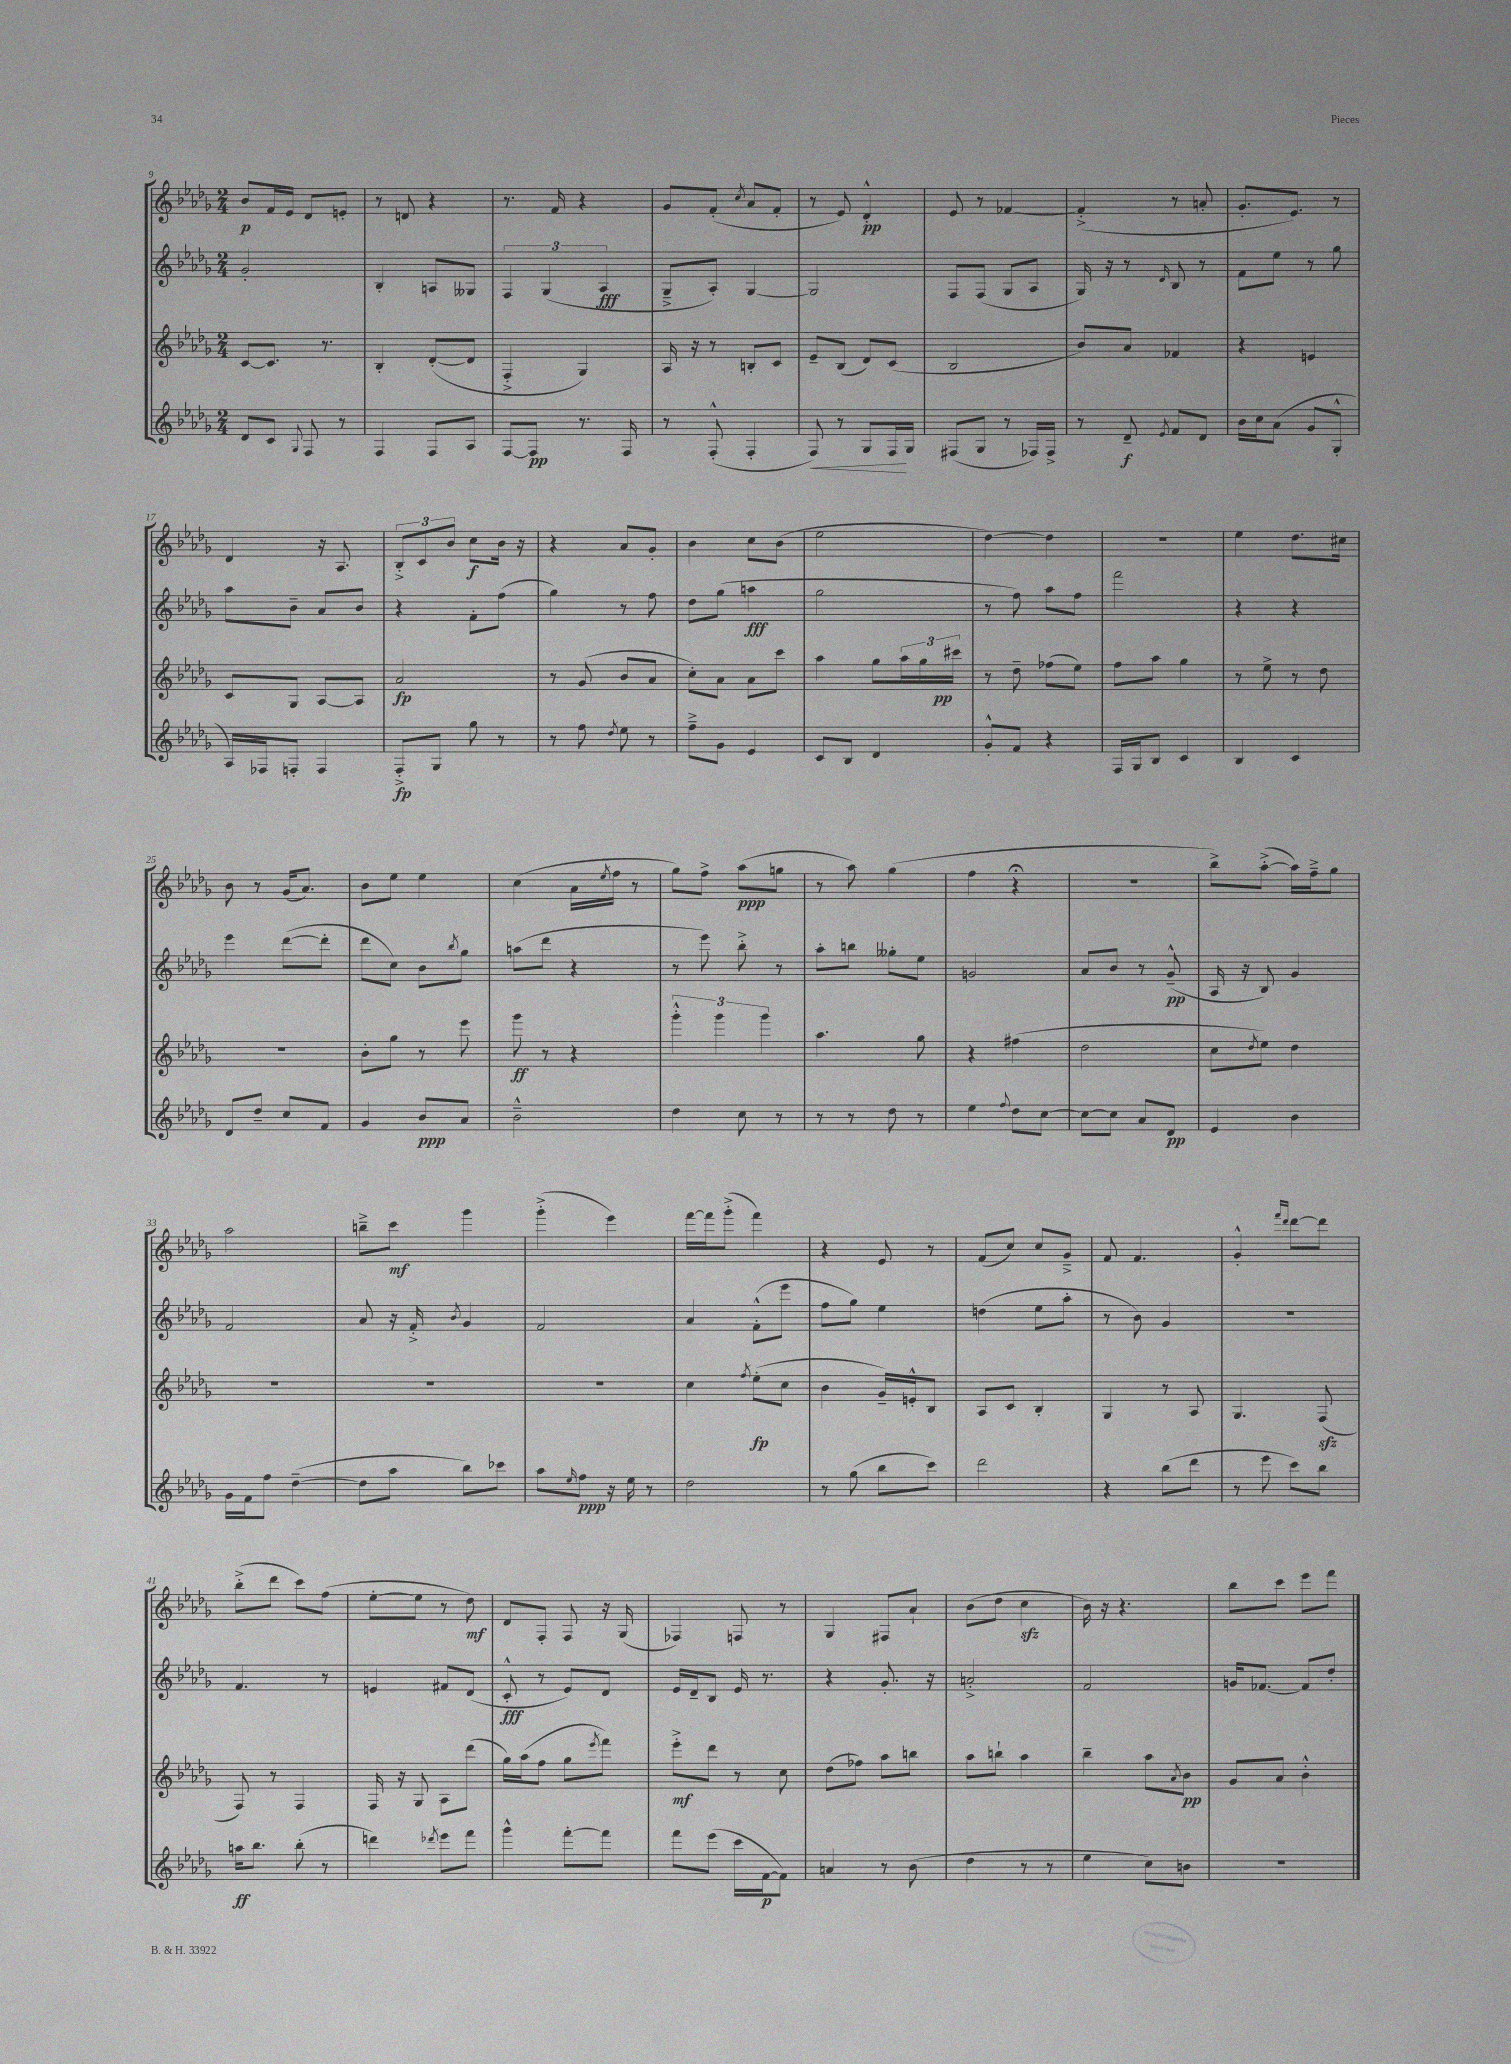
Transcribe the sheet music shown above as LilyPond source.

<<
\new StaffGroup <<
\new Staff = "s0" {
    \clef treble \key des \major \numericTimeSignature \time 2/4
    bes'8\p f'16 ees'16 des'8 e'8-. |
    r8 d'8 r4 |
    r8. f'16 r4 |
    ges'8 f'8-.( \acciaccatura { c''8 } aes'8 f'8-. |
    r8 ees'8) des'4-.-^\pp |
    ees'8 r8 fes'4~ |
    fes'4-.->( r8 a'8-. |
    ges'8.-. ees'8.) r8 |
    des'4 r16 aes8. |
    \tuplet 3/2 { bes8-.-> c'8 bes'8 } c''8\f bes'16 r16 |
    r4 aes'8 ges'8-. |
    bes'4 c''8 bes'8( |
    ees''2 |
    des''4~) des''4 |
    r2 |
    ees''4 des''8. cis''16 |
    bes'8 r8 ges'16( aes'8.) |
    bes'8 ees''8 ees''4 |
    c''4( aes'16 \acciaccatura { ees''8 } f''16 r8 |
    ges''8) f''8-> aes''8\ppp( g''8 |
    r8 aes''8) ges''4( |
    f''4 r4\fermata |
    r2 |
    bes''8->) aes''8~-.->( aes''16) f''16---> ges''8 |
    aes''2 |
    b''8---> c'''8\mf ges'''4 |
    ges'''4-.->( ees'''4) |
    f'''16~ f'''16 ges'''8-.->( f'''4) |
    r4 ees'8 r8 |
    f'8( c''8) c''8 ges'8---> |
    f'8 f'4. |
    ges'4-.-^ \grace { f'''16 des'''16 } des'''8~ des'''8 |
    bes''8-.->( des'''8 c'''8) f''8( |
    ees''8~-. ees''8 r8 des''8\mf) |
    des'8 f8-. f8 r16 ges16( |
    fes4) f8 r8 |
    ges4 fis8 aes'8-! |
    bes'8( des''8 c''4\sfz |
    bes'16) r16 r4. |
    bes''8 c'''8 ees'''8 f'''8 \bar "|." |
}
\new Staff = "s1" {
    \clef treble \key des \major \numericTimeSignature \time 2/4
    ges'2-. |
    bes4-. a8 geses8 |
    \tuplet 3/2 { f4 ges4( aes4\fff } |
    ges8---> aes8-.) ges4~ |
    ges2 |
    f8 f8( ges8 aes8 |
    ges16) r16 r8 \grace { des'16 } bes8 r8 |
    f'8 ees''8 r8 ges''8 |
    aes''8 bes'8-- aes'8 bes'8 |
    r4 f'8-. f''8( |
    ges''4) r8 f''8 |
    des''8 ges''8( a''4\fff |
    ges''2 |
    r8 f''8) aes''8 f''8 |
    f'''2 |
    r4 r4 |
    ees'''4 des'''8~( des'''8-. |
    des'''8 c''8) bes'8 \acciaccatura { bes''8 } ges''8 |
    a''8( des'''8 r4 |
    r8 ees'''8) bes''8-.-> r8 |
    aes''8-. b''8 geses''8-. ees''8 |
    g'2 |
    aes'8 bes'8 r8 ges'8---^\pp( |
    aes16 r16 bes8) ges'4 |
    f'2 |
    aes'8 r16 f'16-.-> \acciaccatura { bes'8 } ges'4 |
    f'2 |
    aes'4 f'8-.-^( ees'''8 |
    f''8 ges''8) ees''4 |
    d''4( ees''8 aes''8-. |
    r8 bes'8) ges'4 |
    r2 |
    f'4. r8 |
    e'4 fis'8 des'8( |
    c'8-.-^\fff r8 ees'8) des'8 |
    ees'16 des'16-- bes8 ees'16 r8. |
    r4 ges'8.-. r16 |
    a'2-.-> |
    f'2 |
    g'16 fes'8.~ fes'8 des''8-. \bar "|." |
}
\new Staff = "s2" {
    \clef treble \key des \major \numericTimeSignature \time 2/4
    c'8~ c'8. r8. |
    bes4-. des'8~-.( des'8 |
    f4-.-> ges4) |
    aes16 r16 r8 b8-. c'8 |
    ees'8-- bes8( des'8) c'8( |
    bes2 |
    bes'8) aes'8 fes'4 |
    r4 e'4 |
    c'8 ges8 aes8~ aes8 |
    aes'2\fp |
    r8 ges'8( bes'8 aes'8 |
    c''8-.) aes'8 aes'8 c'''8 |
    aes''4 ges''8 \tuplet 3/2 { aes''16 ges''16 cis'''16\pp } |
    r8 des''8-- fes''8( ees''8) |
    f''8 aes''8 ges''4 |
    r8 ees''8-> r8 des''8 |
    r2 |
    bes'8-. ges''8 r8 ees'''8 |
    ges'''8\ff r8 r4 |
    \tuplet 3/2 { ges'''4-.-^ ges'''4 ges'''4 } |
    aes''4. ges''8 |
    r4 fis''4( |
    des''2 |
    c''8 \acciaccatura { des''8 } ees''8) des''4 |
    R2 |
    R2 |
    R2 |
    c''4 \acciaccatura { f''8 } ees''8-.\fp( c''8 |
    bes'4 ges'16--) e'16-.-^ bes8 |
    aes8 c'8 bes4-. |
    ges4 r8 aes8 |
    ges4. f8\sfz( |
    f8) r8 f4 |
    f16 r16 ges8 aes8 des'''8( |
    ges''16) aes''16( f''8 ges''8 \acciaccatura { ees'''8 } f'''8) |
    ees'''8-.->\mf des'''8 r8 c''8 |
    des''8( fes''8) aes''8 b''8 |
    aes''8 b''8-! aes''4 |
    bes''4-- aes''8 \acciaccatura { aes'8 } bes'8\pp |
    ges'8 aes'8 bes'4-.-^ \bar "|." |
}
\new Staff = "s3" {
    \clef treble \key des \major \numericTimeSignature \time 2/4
    des'8 c'8 \appoggiatura { ges8 } f8 r8 |
    f4 f8 aes8 |
    f8~ f8\pp r8. f16 |
    r8 f8-.-^( f4-. |
    f8\<) r8 ges8 f16\! ges16 |
    fis8( ges8 r8 fes16) fes16-> |
    r8 des'8--\f \acciaccatura { ees'8 } f'8 des'8 |
    bes'16 c''16 aes'8( ges'8 ges8-.-^ |
    aes16) fes16 f8-. f4 |
    f8-.->\fp ges8 ges''8 r8 |
    r8 f''8 \acciaccatura { des''8 } ees''8 r8 |
    f''8---> ges'8 ees'4 |
    c'8 bes8 des'4 |
    ges'8-.-^ f'8 r4 |
    f16 ges16 bes8 c'4 |
    bes4 c'4 |
    des'8 des''8-- c''8 f'8 |
    ges'4 bes'8\ppp aes'8 |
    bes'2---^ |
    des''4 c''8 r8 |
    r8 r8 des''8 r8 |
    ees''4 \appoggiatura { f''8 } des''8 c''8~ |
    c''8~ c''8 aes'8 des'8\pp |
    ees'4 bes'4 |
    ges'16 f'16 f''8 des''4~--( |
    des''8 aes''8 bes''8) ces'''8 |
    aes''8 \grace { ees''16 } f''8\ppp r16 ees''16 r8 |
    des''2 |
    r8 ges''8( bes''8 c'''8) |
    des'''2 |
    r4 bes''8( des'''8 |
    r8 ees'''8 c'''8) bes''8 |
    a''16\ff bes''8. bes''8-.( r8 |
    d'''4) \acciaccatura { des'''8 } ees'''8 f'''8 |
    ges'''4-^ f'''8~-. f'''8 |
    f'''8 ees'''8( c'''16 f'16~\p f'8) |
    a'4 r8 bes'8( |
    des''4 r8 r8 |
    ees''4 c''8) b'8 |
    r2 \bar "|." |
}
>>
>>
\layout { \context { \Score currentBarNumber = #9 } }
